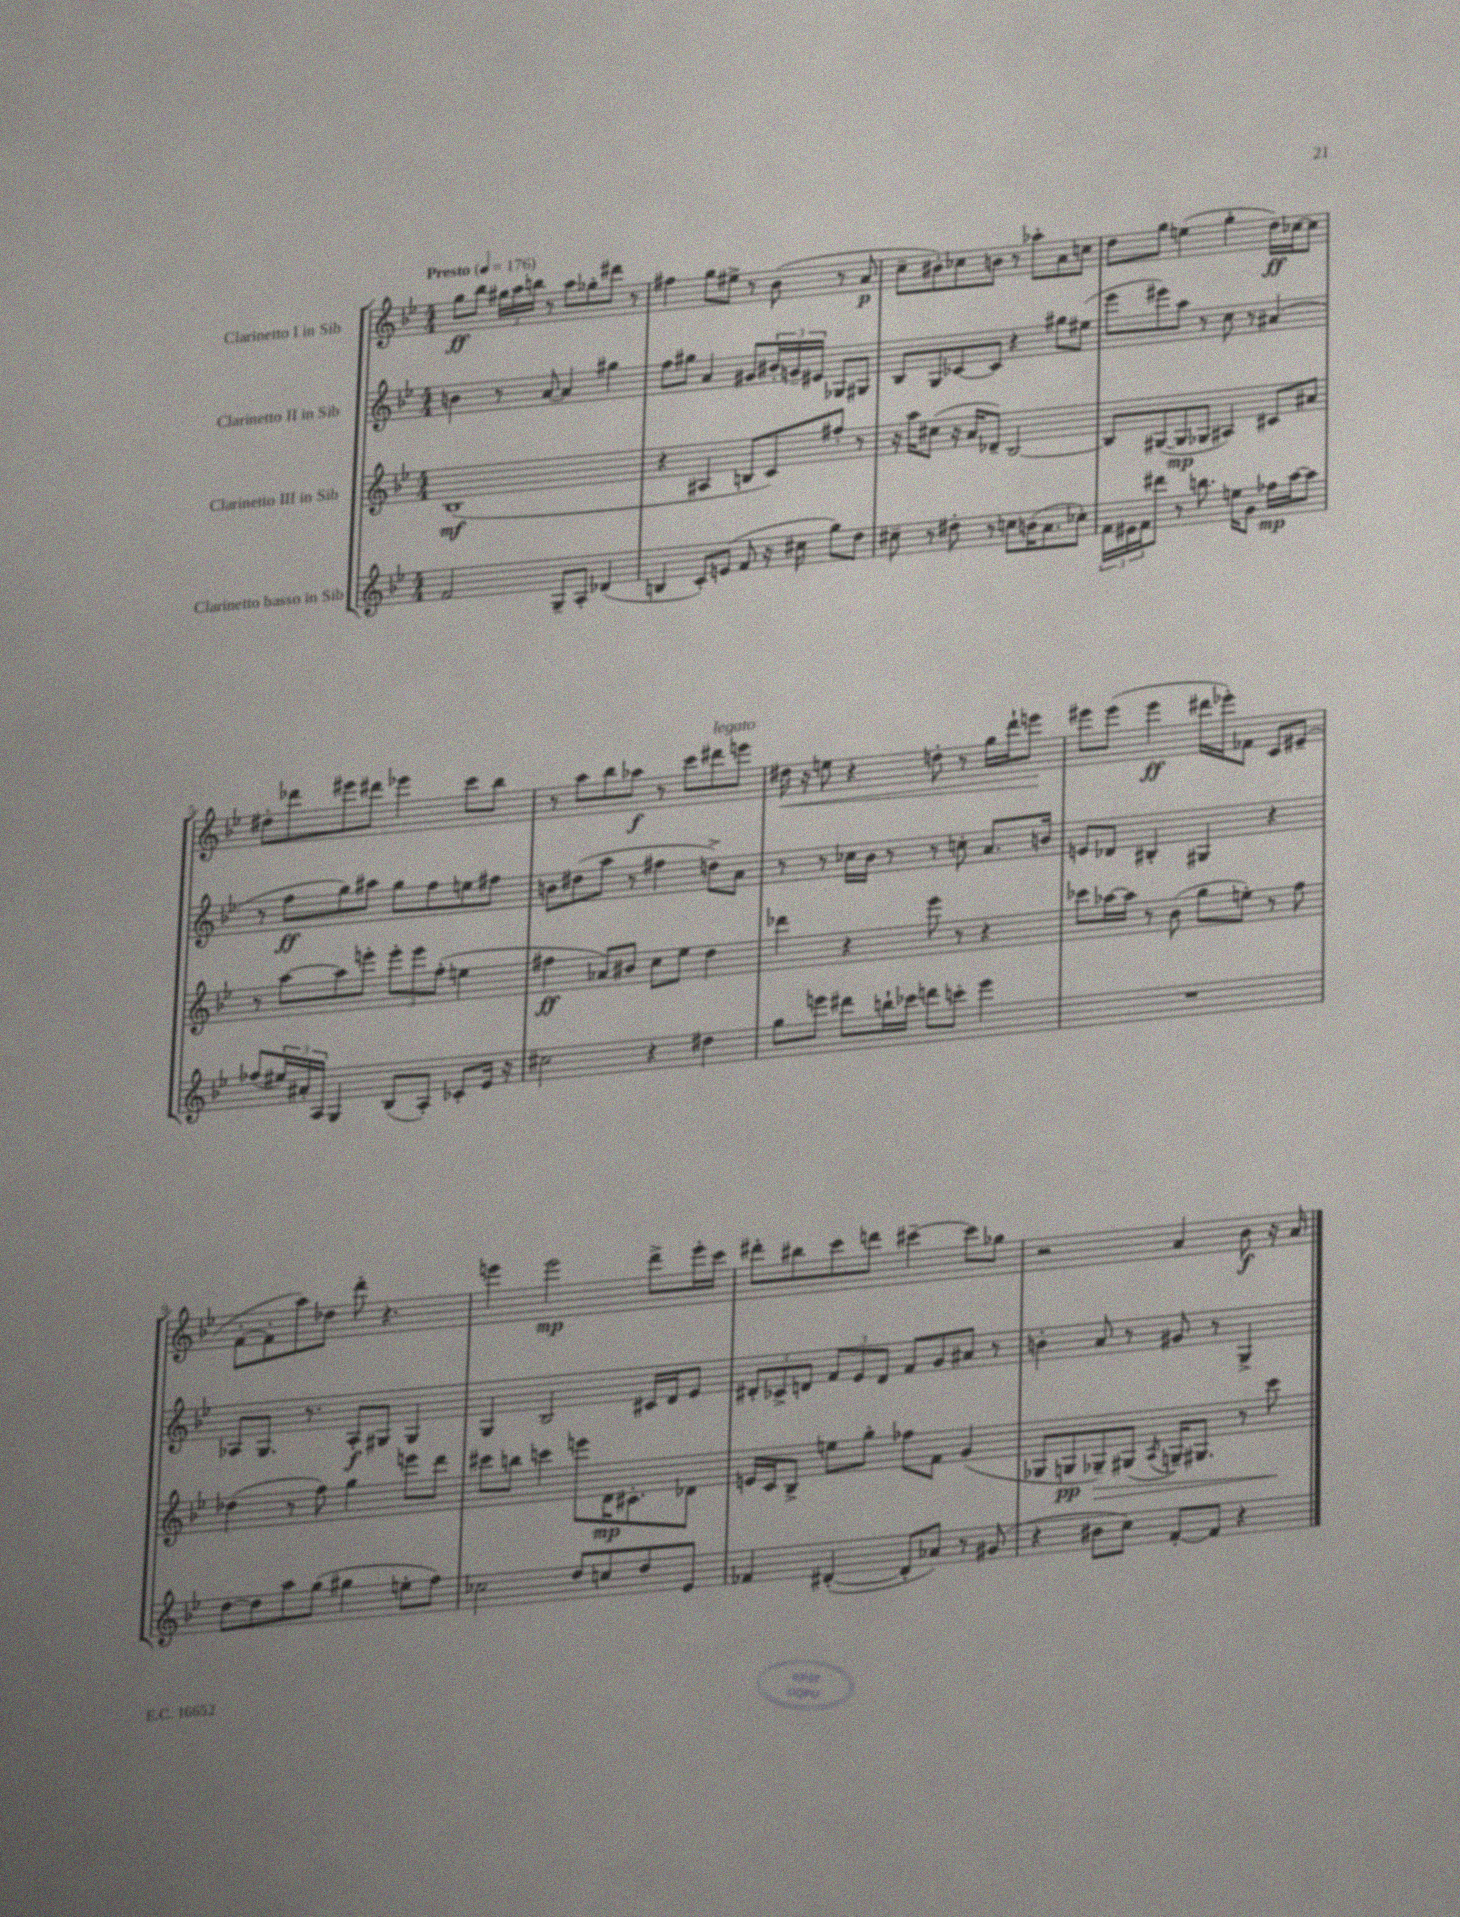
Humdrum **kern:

**kern	**kern	**kern	**kern
*staff4	*staff3	*staff2	*staff1
*clefG2	*clefG2	*clefG2	*clefG2
*k[b-e-]	*k[b-e-]	*k[b-e-]	*k[b-e-]
*M4/4	*M4/4	*M4/4	*M4/4
*MM176	*MM176	*MM176	*MM176
2f	(1B-	4b	8gg
.	.	.	8bb-
.	.	8r	24gg#
.	.	.	24aa
.	.	.	24bb
.	.	[8a	8r
8G~	.	4a]	8aa
8A'	.	.	8gg-'
(4d-	.	4gg#	8ddd#
.	.	.	8r
=	=	=	=
4B	4r	8ff	4ff#
.	.	8gg#	.
8c')	4A#	4a	8gg
(8e	.	.	8ee#^
8f	8B	8g#	8r
16r	8c)	24b#'	(8b-
.	.	24g~	.
16cc#	.	.	.
.	.	24e#	.
8gg)	8ff#'	8G-	8r
8dd	8r	8G#	8a
=	=	=	=
8cc#~	16r	8B-	8cc~
.	16aa	.	.
8r	(8cc#	8G	8b#')
8dd#'	16r	[8c-	8cc-
.	16a	.	.
8r	8d-~)	8c-]	8b
8cc	[2B-	4r	8r
(16b	.	.	8aa-'
8.a	.	.	.
.	.	8gg#	8a
8cc-')	.	(8ee#	8cc
=	=	=	=
24f	8B-]	8eee-	8dd
24e#	.	.	.
24f	.	.	.
8ddd#	([8G#	8eee#)	8gg
8r	8G#]	8aa	(4ee
8.bb	8G-	8r	.
.	4A#)	8cc	4gg'
16ee	.	.	.
8g	.	8r	.
16ff-	8c#	(4a#	16dd)
[16aa	.	.	[16cc-
8aa]	8a#	.	8cc-]
=	=	=	=
(8ff-	8r	8r	8dd#'
24ee#)	[8aa	8ff	8ddd-
24a#'	.	.	.
24A	.	.	.
4G	8aa]	8gg)	8eee#
.	8eee'	8aa#	8ddd#
(8B-	12eee'	8gg	4eee-
.	12eee	.	.
8A')	.	8ff	.
.	(12ff'	.	.
8c-'	4ee	8ee	8ccc
16e-	.	8ff#	8bb-
16r	.	.	.
=	=	=	=
2cc#	4ff#	8b	8r
.	.	(8dd#	8aa
.	8a-)	8aa	8bb-
.	8b#	8r	8aa-
4r	8cc	4ff#	8r
.	8ee-	.	8ccc
4dd#	4dd	8dd^)	8ddd#
.	.	8a	8eee
=	=	=	=
8gg	4ddd-	8r	16dd#
.	.	.	16r
8eee	.	8r	8ee
8ddd#	4r	16cc-	4r
.	.	16b-	.
16bb`	.	8r	.
16ccc-	.	.	.
8ddd	8eee-	8r	8dd'
8ccc'	8r	8cc'	8r
4eee	4r	8.a	16gg
.	.	.	16ddd`
.	.	.	8eee
.	.	16b	.
=	=	=	=
1r	8ccc-	8e	8eee#
.	[16aa-	8d-	(8eee#
.	16aa-]	.	.
.	8r	4B#'	4eee#
.	(8b-	.	.
.	8gg	4G#	16ddd#
.	.	.	16eee-')
.	8ee')	.	8f-
.	8r	4r	8c
.	8ff	.	(8e#~
=	=	=	=
[8dd	(4dd-	8A-	[8f'
8dd]	.	8.G	8f']
8aa	8r	.	8aa)
.	.	8.r	.
(8gg	8ff)	.	8dd-
4gg#	4gg	8A-'	8ddd'
.	.	8G#	4.r
8ee'	8eee	4G#	.
8ff)	8ddd	.	.
=	=	=	=
2cc-	8ccc#	4G	4eee
.	8bb	.	.
.	4ccc	2B-	2eee
8dd	8eee	.	.
8cc	16d	.	.
.	8.c#'	.	.
8dd	.	16c#	8ddd^
.	.	16d	.
8e-	8d-	8e-	16eee'
.	.	.	16ccc
=	=	=	=
4f-	16e	12d#'	8ddd#'
.	16c	.	.
.	.	12c-^	.
.	8B-^	.	8bb#
.	.	12d	.
([4d#'	8ee	12f	8ccc
.	.	12e-	.
.	8gg'	.	8ddd
.	.	12d	.
8d#']	8ff-	8f	[4ccc#~
8a-)	8f	8g	.
8r	(4g	8a#	8ccc#]
(8g#	.	8r	8gg-
=	=	=	=
4r	8G-	4b'	2r
.	8G	.	.
8b#	8G-~)	8a	.
8cc)	(8G#	8r	.
.	8qA	.	.
[8f'	16G~)	8g#	4a
.	8.G#	.	.
8f]	.	8r	.
4r	8r	4G^	8b-
.	8ccc	.	16r
.	.	.	16a
==	==	==	==
*-	*-	*-	*-
